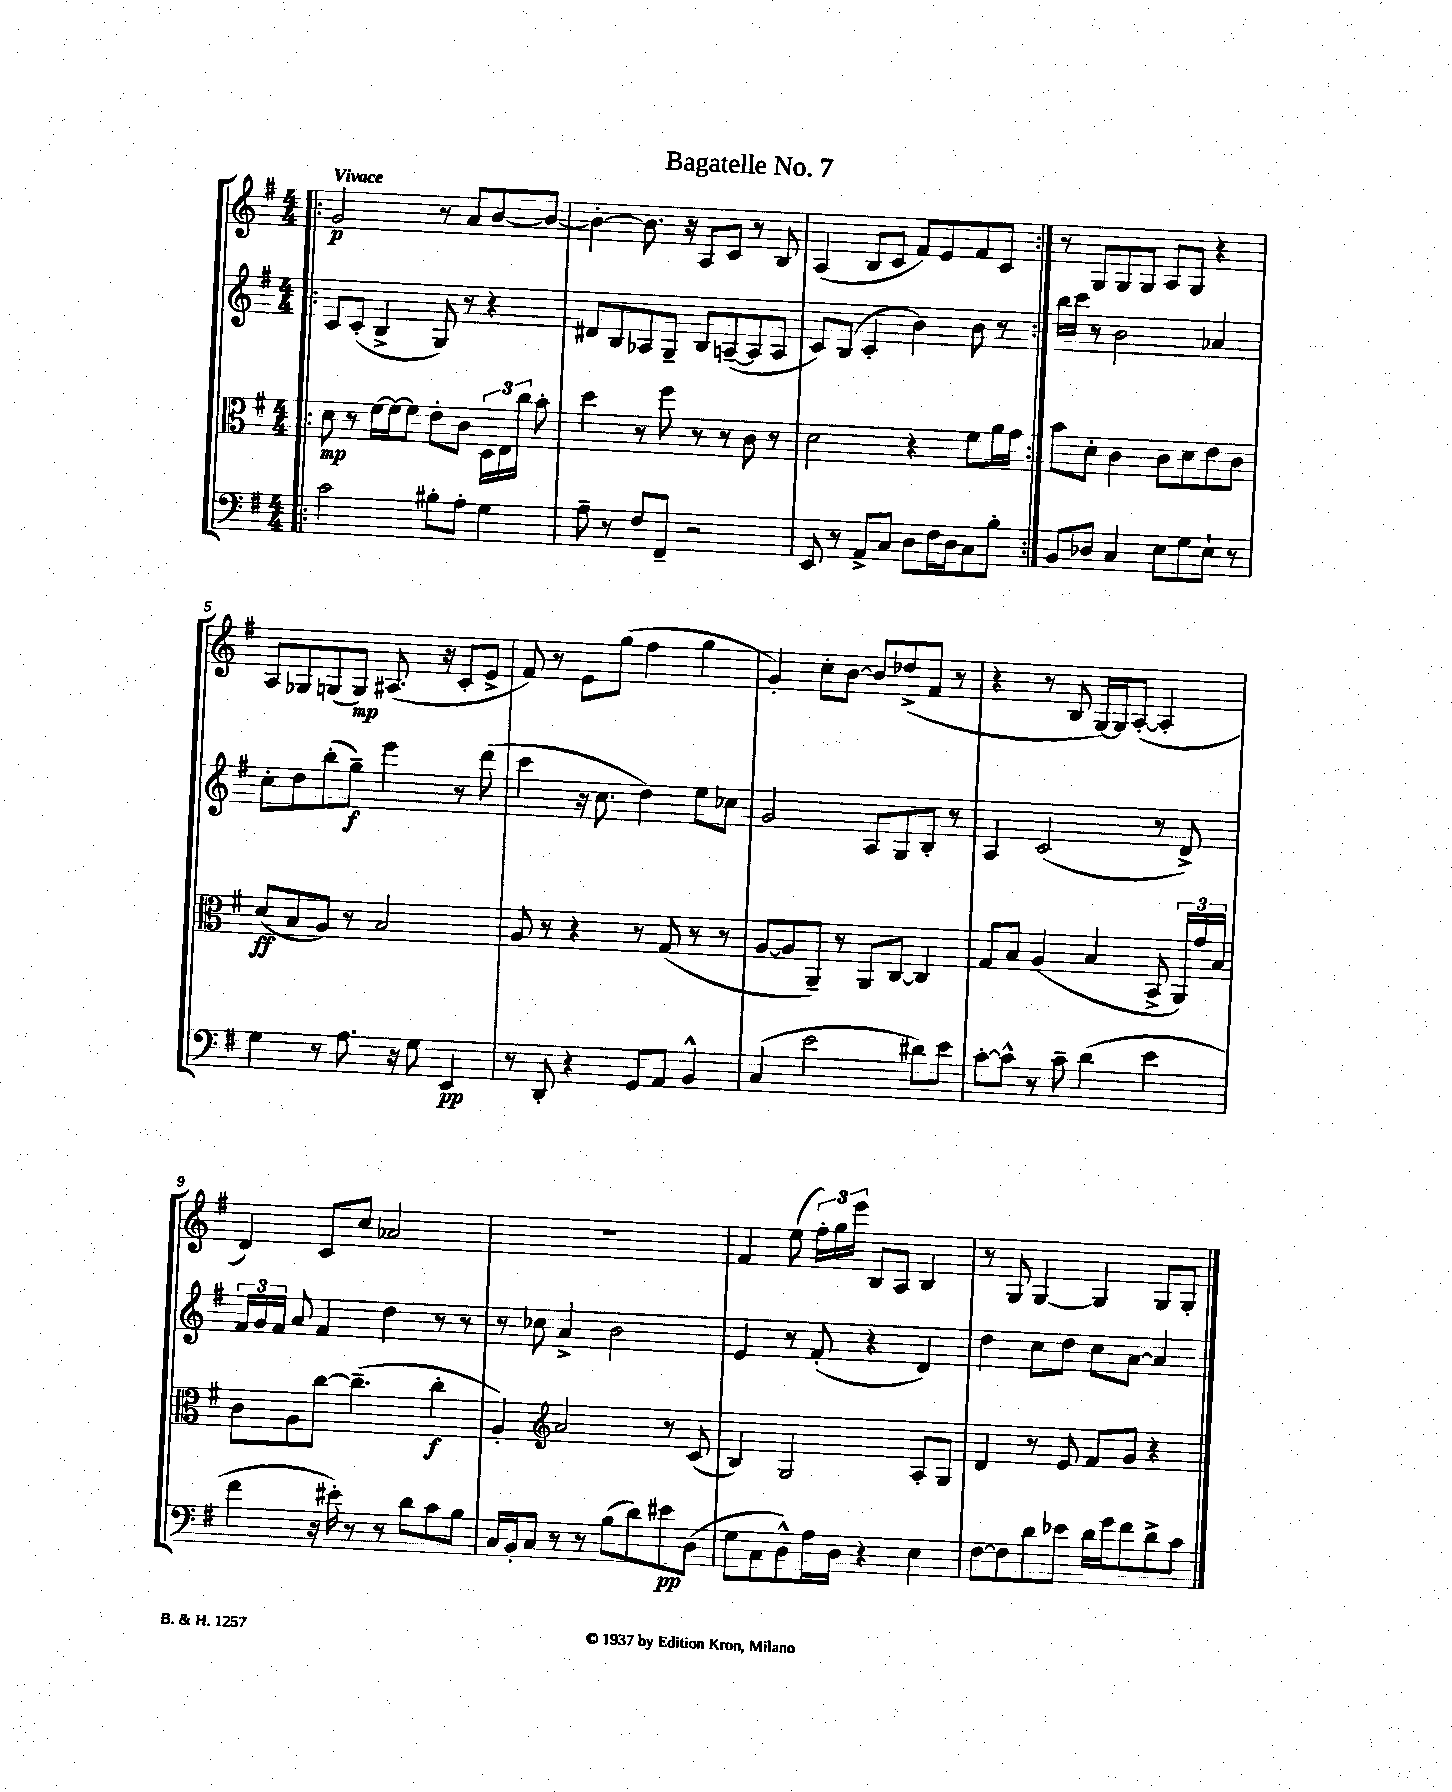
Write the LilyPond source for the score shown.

\header { title = "Bagatelle No. 7" }
<<
\new StaffGroup <<
\new Staff = "s0" {
    \clef treble \key g \major \numericTimeSignature \time 4/4 \tempo "Vivace"
    \autoBeamOff \repeat volta 2 { \bar ".|:" g'2\p r8 a'8[ b'8~ b'8]~ |
    b'4~-. b'8. r16 a8[ c'8] r8 b8 |
    a4( b8[ c'8] fis'8[) e'8 fis'8 c'8] | }
    r8 g8[ g8 g8] a8[ g8] r4 |
    a8[ ges8 g8( g8]\mp) ais8.( r16 c'8[-. e'8]-> |
    fis'8) r8 e'8[ g''8]( fis''4 g''4 |
    g'4-.) c''8[-. b'8]~ b'8[ des''8->( fis'8] r8 |
    r4 r8 b8 g16[~) g16 a8]~-.( a4-. |
    d'4) c'8[ c''8] aes'2 |
    R1 |
    fis'4 e''8( \tuplet 3/2 { fis''16[-.) g''16 e'''16] } b8[ a8] b4 |
    r8 g8 g4~ g4 g8[ g8]-. \bar "|." |
}
\new Staff = "s1" {
    \clef treble \key g \major \numericTimeSignature \time 4/4
    \autoBeamOff \repeat volta 2 { \bar ".|:" c'8[ c'8]-.( b4-> g8) r8 r4 |
    dis'8[ b8 aes8 g8]-- b8[ a8~--( a8 a8] |
    c'8[) b8]( c'4-. b'4) b'8 r8 | }
    b''16[ c'''16] r8 b'2 aes'4 |
    c''8[-. d''8 b''8-.( g''8]--\f) e'''4 r8 d'''8( |
    c'''4 r16 c''8. d''4) e''8[ ces''8] |
    g'2 a8[ g8 b8]-. r8 |
    a4 c'2( r8 d'8->) |
    \tuplet 3/2 { fis'16[ g'16 fis'16] } a'8 fis'4 d''4 r8 r8 |
    r8 ces''8 a'4-> b'2 |
    e'4 r8 fis'8-.( r4 d'4) |
    d''4 c''8[ d''8] c''8[ a'8]~ a'4 \bar "|." |
}
\new Staff = "s2" {
    \clef alto \key g \major \numericTimeSignature \time 4/4
    \autoBeamOff \repeat volta 2 { \bar ".|:" d'8\mp r8 fis'16[~ fis'16~ fis'8] e'8[-. c'8] \tuplet 3/2 { d16[ e16 c''16] } b'8-. |
    d''4 r8 fis''8 r8 r8 c'8 r8 |
    d'2 r4 fis'8[ a'16 g'16] | }
    b'8[ d'8]-. c'4 c'8[ d'8 e'8 c'8] |
    d'8[\ff( b8 a8]) r8 b2 |
    a8 r8 r4 r8 g8( r8 r8 |
    a8[~ a8 a,8]--) r8 a,8[ c8]~ c4 |
    g8[ b8] a4( b4 b,8-> \tuplet 3/2 { a,16[) g'16 b16] } |
    c'8[ a8 c''8]~ c''4.--( c''4-.\f |
    a4-.) \clef treble a'2 r8 c'8( |
    b4) g2 a8[-. g8] |
    d'4 r8 e'8 fis'8[ g'8] r4 \bar "|." |
}
\new Staff = "s3" {
    \clef bass \key g \major \numericTimeSignature \time 4/4
    \autoBeamOff \repeat volta 2 { \bar ".|:" c'2 bis8[-. a8]-. g4 |
    a8-- r8 fis8[ fis,8]-- r2 |
    e,8 r8 a,8[-> c8] d8[ fis16 d16 c8 b8]-. | }
    b,8[ des8] c4 e8[ g8 e8]-! r8 |
    g4 r8 a8. r16 g8 e,4\pp |
    r8 d,8-. r4 g,8[ a,8] b,4-^ |
    c4( e'2 dis'8[) e'8] |
    c'8[~-. c'8]-^ r8 c'8-- d'4( e'4 |
    fis'4 r16 eis'16-.) r8 r8 d'8[ c'8 b8] |
    c16[ b,16-. c8] r8 r8 b8[( d'8) eis'8\pp d8]( |
    g8[ c8 d8-^) a16 d16] r4 e4 |
    fis8[~ fis8 d'8 ees'8] d'16[ g'16 fis'8 d'8-> c'8] \bar "|." |
}
>>
>>
